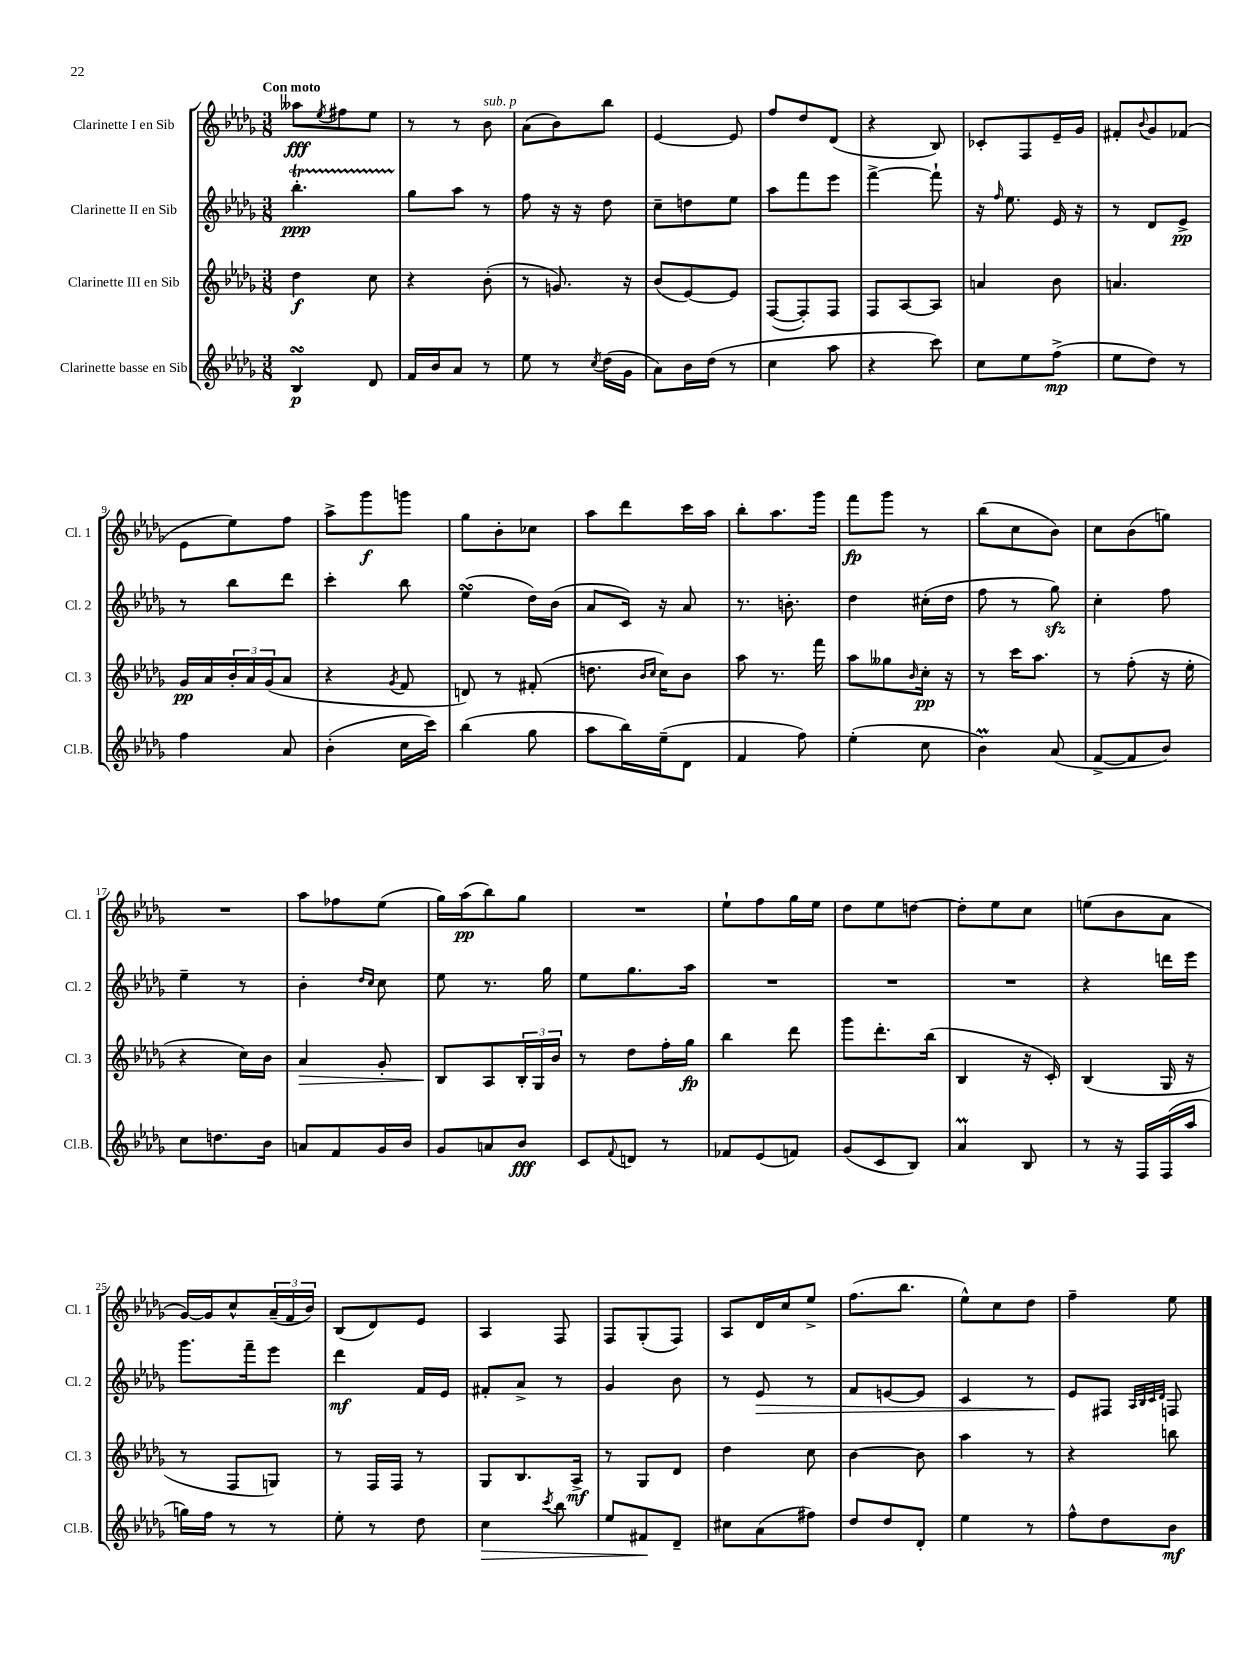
<<
\new StaffGroup <<
\new Staff = "s0" \with { instrumentName = "Clarinette I en Sib" shortInstrumentName = "Cl. 1" } {
    \clef treble \key des \major \numericTimeSignature \time 3/8 \tempo "Con moto"
    aeses''8\fff \acciaccatura { ees''8 } fis''8 ees''8 |
    r8 r8 bes'8^\markup { \italic "sub. p" } |
    aes'8( bes'8) bes''8 |
    ees'4~ ees'8 |
    f''8 des''8 des'8( |
    r4 bes8) |
    ces'8-. f8 ees'16-- ges'16 |
    fis'8-. \appoggiatura { bes'8 } ges'8 fes'8( |
    ees'8 ees''8) f''8 |
    aes''8-> ges'''8\f g'''8 |
    ges''8 bes'8-. ces''8 |
    aes''8 des'''8 c'''16 aes''16 |
    bes''8-. aes''8. ges'''16 |
    f'''8\fp ges'''8 r8 |
    bes''8( c''8 bes'8) |
    c''8 bes'8( g''8) |
    R4. |
    aes''8 fes''8 ees''8( |
    ges''16) aes''16\pp( bes''8) ges''8 |
    R4. |
    ees''8-! f''8 ges''16 ees''16 |
    des''8 ees''8 d''8~ |
    d''8-. ees''8 c''8 |
    e''8( bes'8 aes'8 |
    ges'16~) ges'16 c''8-^ \tuplet 3/2 { aes'16--( f'16 bes'16) } |
    bes8( des'8) ees'8 |
    aes4 f8 |
    f8 ges8-.( f8) |
    aes8 des'16 c''16 ees''8-> |
    f''8.( bes''8. |
    ees''8-^) c''8 des''8 |
    f''4-- ees''8 \bar "|." |
}
\new Staff = "s1" \with { instrumentName = "Clarinette II en Sib" shortInstrumentName = "Cl. 2" } {
    \clef treble \key des \major \numericTimeSignature \time 3/8
    bes''4.-.\startTrillSpan\ppp |
    ges''8\stopTrillSpan aes''8 r8 |
    f''8 r16 r16 des''8 |
    c''8-- d''8 ees''8 |
    aes''8 f'''8 ees'''8 |
    f'''4~-> f'''8-! |
    r16 \grace { f''16 } ees''8. ees'16 r16 |
    r8 des'8 ees'8->\pp |
    r8 bes''8 des'''8 |
    c'''4-. bes''8 |
    ees''4\turn( des''16) bes'16( |
    aes'8 c'16) r16 aes'8 |
    r8. b'8.-. |
    des''4 cis''16-.( des''16 |
    f''8 r8 ges''8\sfz) |
    c''4-. f''8 |
    ees''4-- r8 |
    bes'4-. \grace { des''16 c''16 } c''8 |
    ees''8 r8. ges''16 |
    ees''8 ges''8. aes''16 |
    R4. |
    R4. |
    R4. |
    r4 d'''16 ees'''16 |
    ges'''8. f'''16-- ees'''8 |
    des'''4\mf f'16 ees'16 |
    fis'8-. aes'8-> r8 |
    ges'4 bes'8 |
    r8 ees'8\> r8 |
    f'8 e'8~ e'8 |
    c'4 r8 |
    ees'8\! fis8 \grace { aes32 bes32 c'32 des'32 } f8 \bar "|." |
}
\new Staff = "s2" \with { instrumentName = "Clarinette III en Sib" shortInstrumentName = "Cl. 3" } {
    \clef treble \key des \major \numericTimeSignature \time 3/8
    des''4\f c''8 |
    r4 bes'8-.( |
    r8 g'8.) r16 |
    bes'8( ees'8~) ees'8 |
    f8~( f8-.) f8 |
    f8 aes8~ aes8 |
    a'4 bes'8 |
    a'4. |
    ges'16\pp aes'16 \tuplet 3/2 { bes'16-. aes'16 ges'16( } aes'8 |
    r4 \acciaccatura { ges'8 } f'8 |
    d'8) r8 fis'8-.( |
    d''8. \grace { bes'16 c''16 } c''16) bes'8 |
    aes''8 r8. f'''16 |
    aes''8 geses''8 \grace { bes'16 } c''16-.\pp r16 |
    r8 c'''16 aes''8. |
    r8 f''8-.( r16 ees''16-. |
    r4 c''16) bes'16 |
    aes'4\> ges'8-. |
    bes8\! aes8 \tuplet 3/2 { bes16-. ges16 bes'16 } |
    r8 des''8 f''16-. ges''16\fp |
    bes''4 des'''8 |
    ges'''8 des'''8.-. bes''16( |
    bes4 r16 c'16-.) |
    bes4( ges16 r16 |
    r8 f8 g8) |
    r8 f16 f16 r8 |
    ges8 bes8. aes16->\mf |
    r8 ges8 des'8 |
    des''4 c''8 |
    bes'4~ bes'8 |
    aes''4 r8 |
    r4 b''8 \bar "|." |
}
\new Staff = "s3" \with { instrumentName = "Clarinette basse en Sib" shortInstrumentName = "Cl.B." } {
    \clef treble \key des \major \numericTimeSignature \time 3/8
    bes4\turn\p des'8 |
    f'16 bes'16 aes'8 r8 |
    ees''8 r8 \acciaccatura { c''8 } des''16( ges'16 |
    aes'8) bes'16 des''16( r8 |
    c''4 aes''8 |
    r4 c'''8) |
    c''8 ees''8 f''8->\mp( |
    ees''8 des''8) r8 |
    f''4 aes'8 |
    bes'4-.( c''16 c'''16) |
    bes''4( ges''8 |
    aes''8 bes''16) ees''16--( des'8 |
    f'4 f''8) |
    ees''4-.( c''8 |
    bes'4\prall) aes'8( |
    f'8~-> f'8 bes'8) |
    c''8 d''8. bes'16 |
    a'8 f'8 ges'16 bes'16 |
    ges'8 a'8 bes'8\fff |
    c'8 \appoggiatura { f'8 } d'8 r8 |
    fes'8 ees'8( f'8) |
    ges'8( c'8 bes8) |
    aes'4\prall bes8 |
    r8 r16 f16 f16( aes''16 |
    g''16) f''16 r8 r8 |
    ees''8-. r8 des''8 |
    c''4\> \acciaccatura { c'''8 } bes''8 |
    ees''8 fis'8\! des'8-- |
    cis''8 aes'8( fis''8) |
    des''8 des''8 des'8-. |
    ees''4 r8 |
    f''8-^ des''8 bes'8\mf \bar "|." |
}
>>
>>
